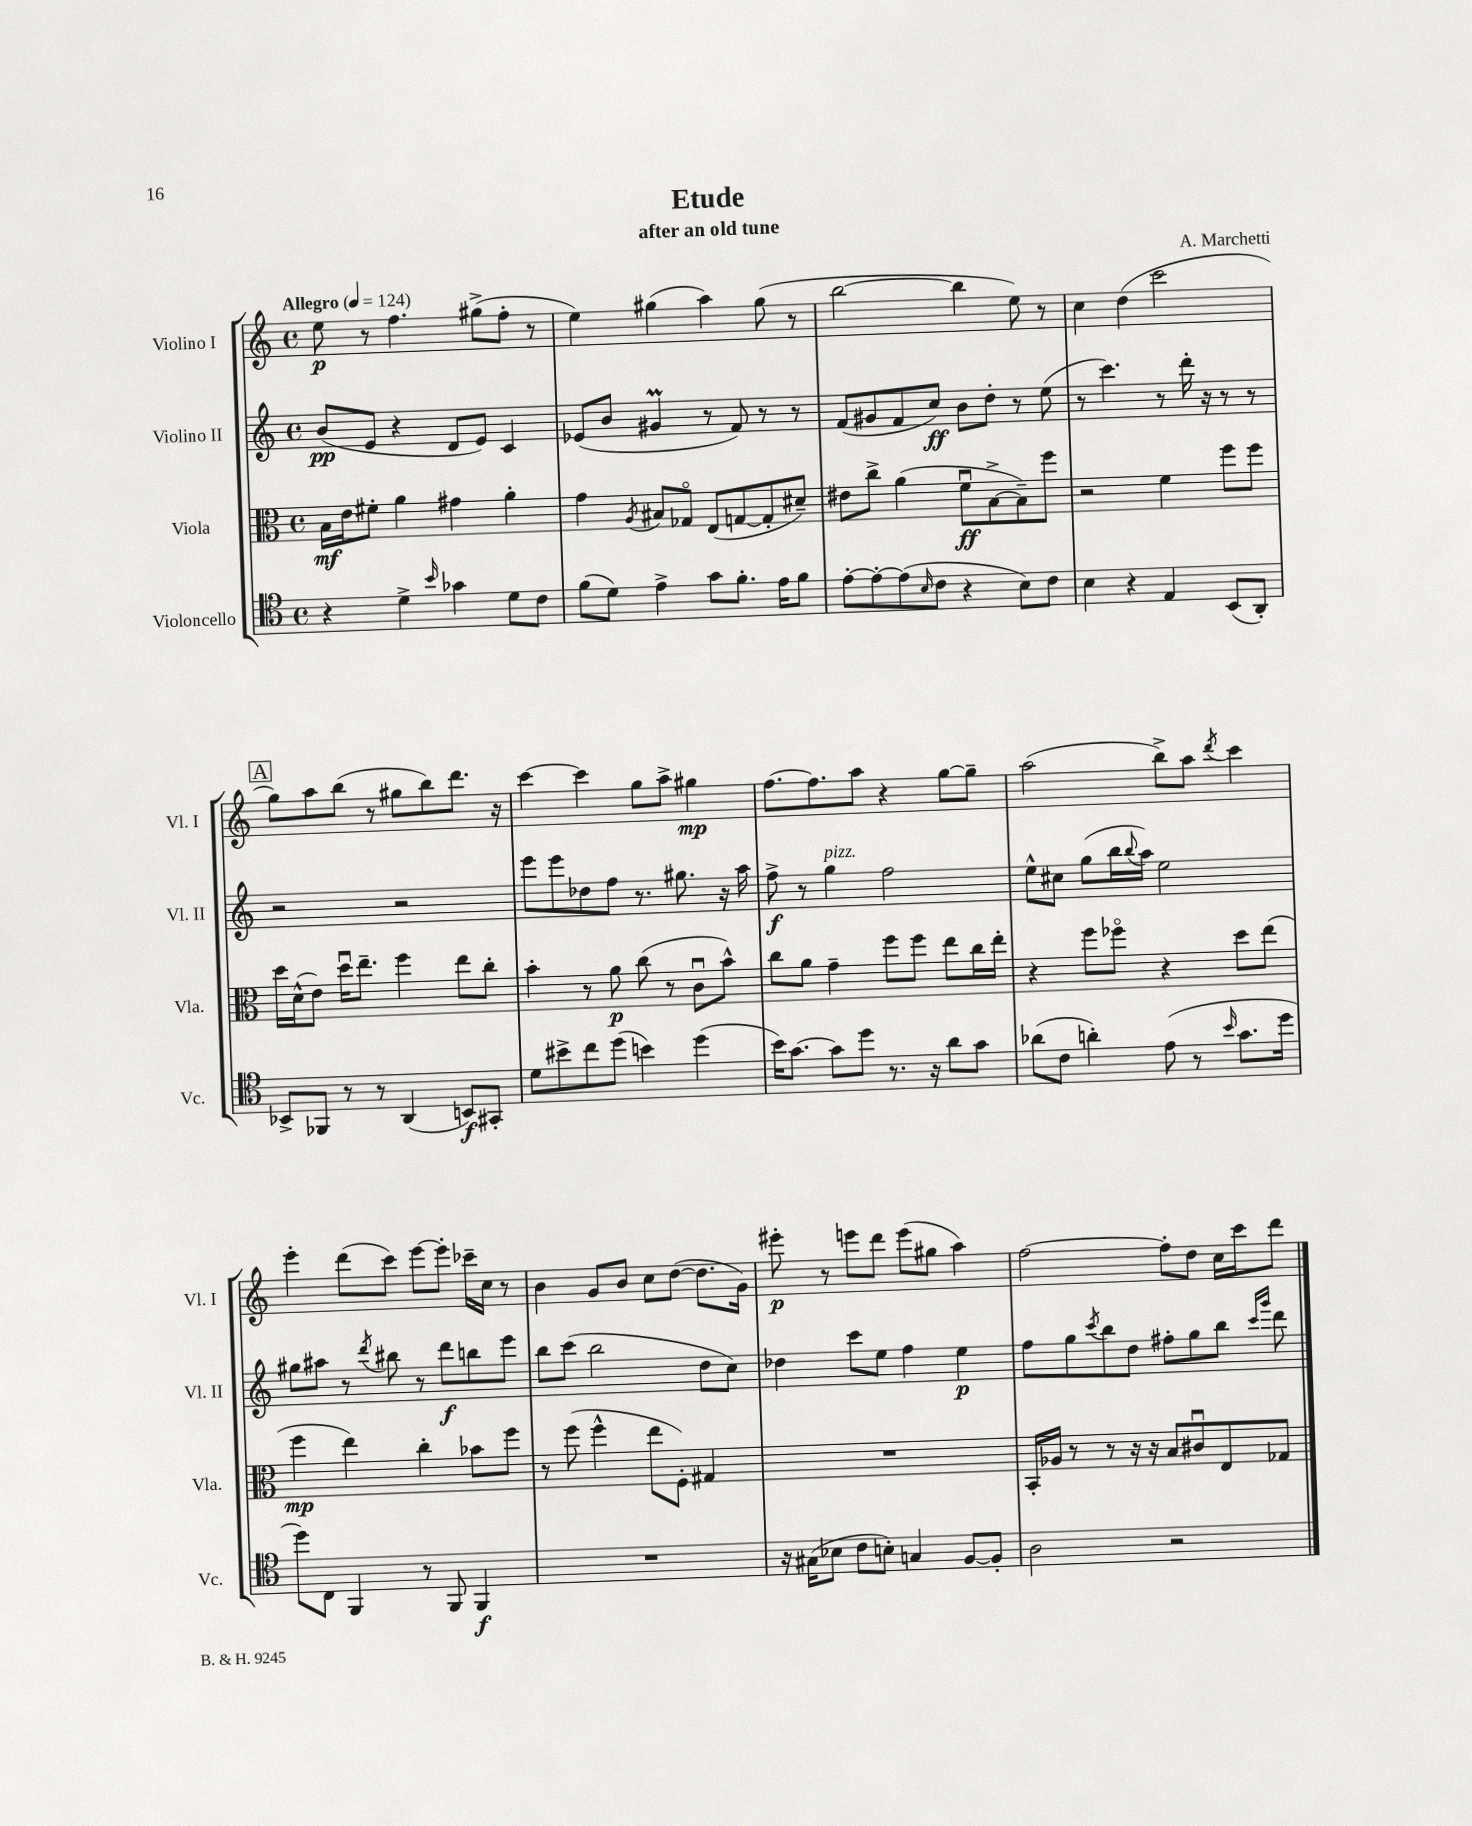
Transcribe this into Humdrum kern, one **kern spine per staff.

**kern	**kern	**kern	**kern
*staff4	*staff3	*staff2	*staff1
*clefC4	*clefC3	*clefG2	*clefG2
*k[]	*k[]	*k[]	*k[]
*M4/4	*M4/4	*M4/4	*M4/4
*met(c)	*met(c)	*met(c)	*met(c)
*MM124	*MM124	*MM124	*MM124
4r	16B\LL	(8b/L	8ee\
.	16e\J	.	.
.	8f#'\J	8e/J	8r
4d^\	4a\	4r	4.ff\
16qqb/	.	.	.
4g-\	4g#\	8d/L	.
.	.	8e/J)	(8gg#^\L
8d\L	4a'\	4c/	8ff'\J
8c\J	.	.	8r
=	=	=	=
(8f\L	4g\	(8e-/L	4ee\)
8d\J)	.	8b/J	.
.	8qA/	.	.
4e^\	8B#/L	4g#/	(4gg#\
.	8G-o/J	.	.
8g\L	(8E/L	8r	4aa\)
8.f'\J	[8G/	8f/)	.
.	8G'/]	8r	(8gg#\
16e\LK	.	.	.
8f\J	8d#~/J)	8r	8r
=	=	=	=
[8e'\L	8e#\L	(8f/L	[2bb\
8e'\_	8cc^\J	8g#/	.
(8e\]	(4a\	8f/	.
16qqB/	.	.	.
8c\J	.	8cc/J)	.
4r	8fu\L	8b\L	4bb\]
.	[8B^\	8dd'\J	.
8B\L)	8B~\])	8r	8ee\)
8c\J	8ff\J	(8ee\	8r
=	=	=	=
4B\	2r	8r	4cc\
.	.	4.ccc\)	.
4r	.	.	(4dd\
4E/	4f\	8r	2ccc\
.	.	16ddd'\	.
.	.	16r	.
(8BB/L	8ff\L	8r	.
8AA'/J)	8ff\J	8r	.
=	=	=	=
8BB-^/L	16dd\LL	2r	8gg\L)
.	(16d^^\J	.	.
8FF-/J	8e\J)	.	8aa\
8r	16ddu\LK	.	(8bb\J
.	8.ee~\J	.	.
8r	.	.	8r
(4AA/	4ff\	2r	8gg#\L
.	.	.	8bb\)
8BB/L)	8ee\L	.	8.ddd\J
8GG#'/J	8cc'\J	.	.
.	.	.	16r
=	=	=	=
8d\L	4b'\	8eee\L	[4ccc\
8b#^\	.	8eee\	.
8cc\	8r	8dd-\	4ccc\]
(8dd\J	8a\	8ff\J	.
4b\)	(8cc\	8.r	8gg\L
.	8r	.	8aa^\J
.	.	8.gg#\	.
(4dd\	8cu\L	.	4gg#\
.	8b^^\J)	16r	.
.	.	16aa\	.
=	=	=	=
16b\LK)	8cc\L	8ff^\	[8.ff\L
[8.g\J	.	.	.
.	8a\J	8r	.
.	.	.	8.ff\]
8g\]L	4g~\	4gg\	.
8dd\J	.	.	8aa\J
8.r	8ff\L	2ff\	4r
.	8ff\J	.	.
16r	.	.	.
8a\L	8ee\L	.	[8gg\L
8g\J	16cc\L	.	8gg~\]J
.	16ee'\JJ	.	.
=	=	=	=
(8a-\L	4r	8ee^^\L	(2aa\
8c\J	.	8cc#\J	.
4a'\)	8ff\L	(8gg\L	.
.	8ff-o\J	16bb\L	.
.	.	8qqbb/	.
.	.	16aa\JJ)	.
(8e\	4r	2ee\	8bb^\L)
8r	.	.	8aa\J
16qqb/	.	.	8qddd/
8.g\L	8dd\L	.	4ccc\
.	(8ee\J	.	.
16dd\Jk	.	.	.
=	=	=	=
8dd\L)	4ff\	8gg#\L	4eee'\
8C\J	.	8aa#\J	.
4FF/	4ee\)	8r	(8ddd\L
.	.	8qddd/	.
.	.	8bb#\	8ccc\J)
8r	4cc'\	8r	[8eee\L
8FF/	.	8ddd\L	8eee'\]J
4FF/	8b-\L	8bb\	16ccc-~\LL
.	.	.	16cc\JJ
.	8ff\J	8eee\J	8r
=	=	=	=
1r	8r	8bb\L	4b\
.	(8ff\	(8ccc\J	.
.	4ff^^\	2bb\	8g/L
.	.	.	8b/J
.	8ee\L	.	8cc\L
.	8F'\J)	.	([8dd\J
.	4G#/	8dd\L	8.dd\]L
.	.	8cc\J)	.
.	.	.	16g\Jk)
=	=	=	=
16r	1r	4dd-\	8eee#'\
(16G#\LK	.	.	.
8B-\J	.	.	8r
8c\L	.	8ccc\L	8eee\L
8B'\J)	.	8ee\J	8ddd\J
4G/	.	4ff\	(8eee\L
.	.	.	8gg#\J
[8F/L	.	4ee\	4aa\)
8F'/]J	.	.	.
=	=	=	=
2A\	16BB'/LL	8ff\L	[2ff\
.	16A-/JJ	.	.
.	8r	8gg\	.
.	.	8qccc/	.
.	8r	8bb\	.
.	16r	8dd\J	.
.	16r	.	.
2r	8B/L	8ff#'\L	8ff'\]L
.	8c#u/	8gg\	8dd\J
.	8E/	8bb\J	16cc\LL
.	.	.	16ccc\J
.	.	16qqccc/LL	.
.	.	16qqggg/JJ	.
.	8G-/J	8ddd\	8ddd\J
==	==	==	==
*-	*-	*-	*-
